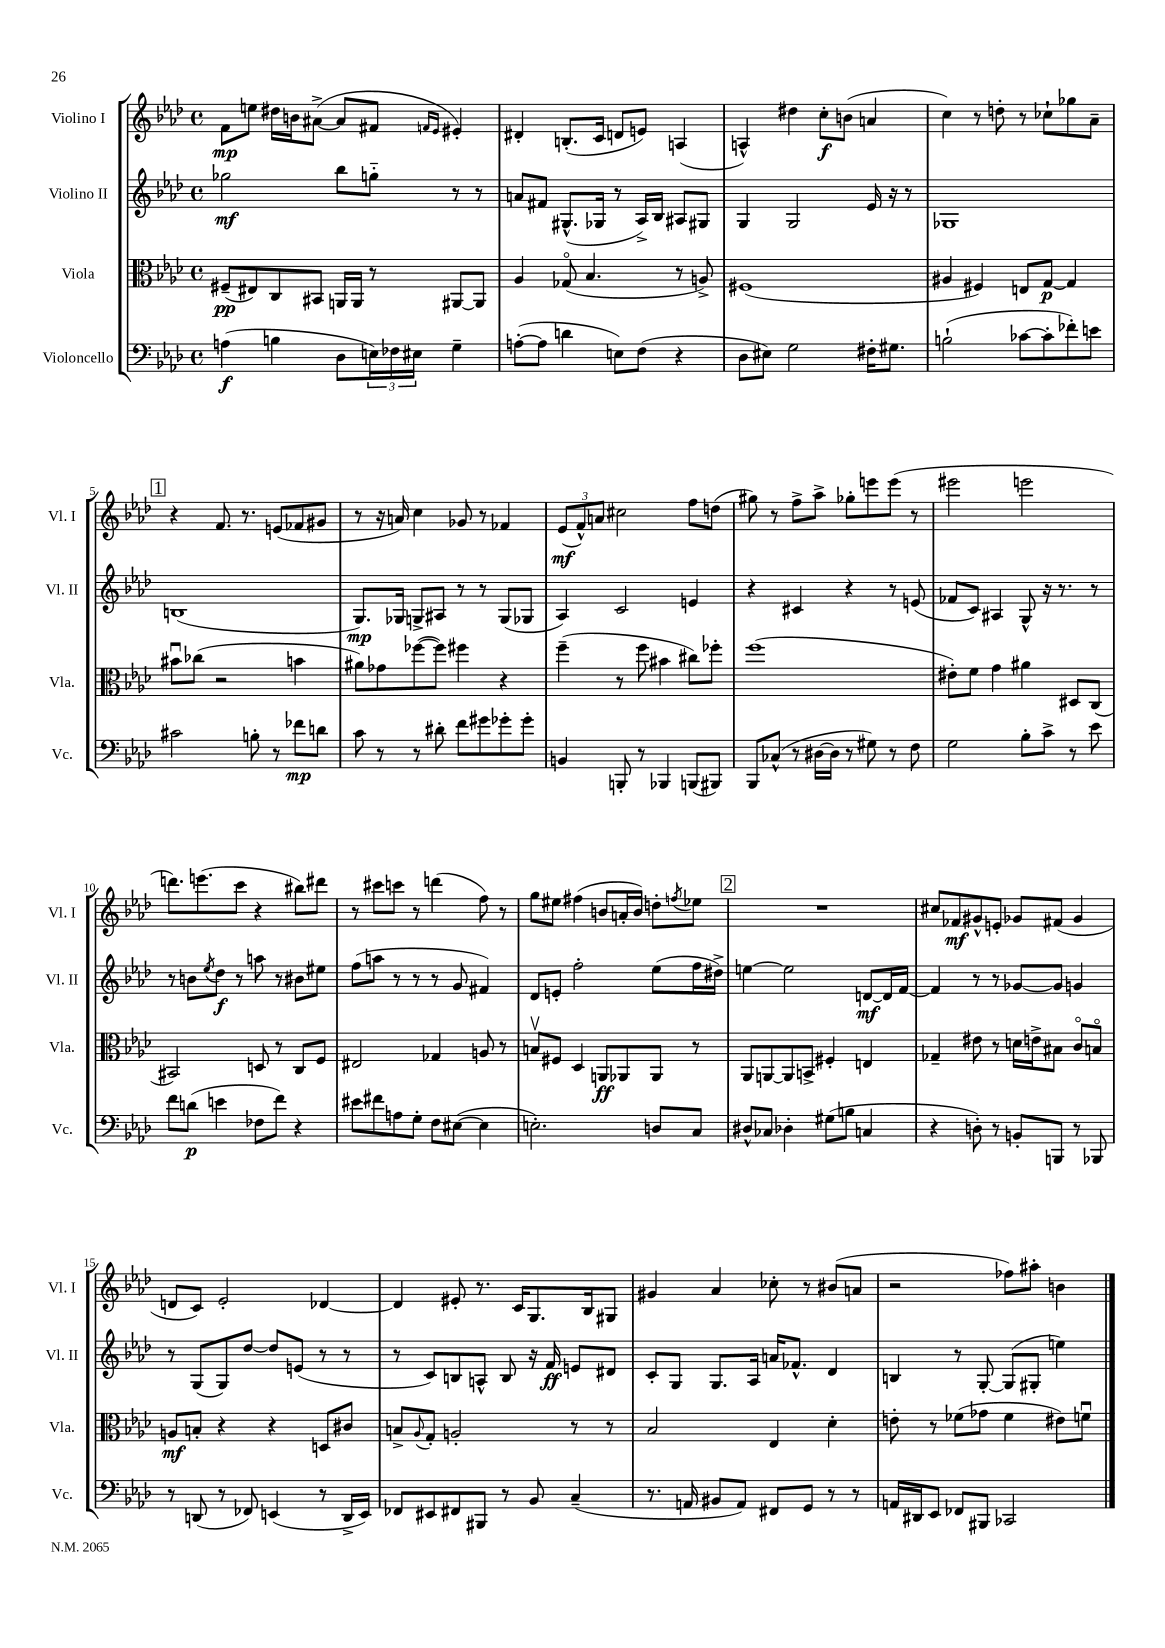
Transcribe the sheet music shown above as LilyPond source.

<<
\new StaffGroup <<
\new Staff = "s0" \with { instrumentName = "Violino I" shortInstrumentName = "Vl. I" } {
    \clef treble \key aes \major \defaultTimeSignature \time 4/4
    f'8\mp e''8 dis''16 b'16 ais'8~->( ais'8 fis'8 \grace { f'16 ees'16 } eis'4-.) |
    dis'4-. b8.-.( c'16 d'8 e'8) a4( |
    a4-^) dis''4 c''8-.\f b'8( a'4 |
    c''4) r8 d''8-. r8 ces''8-! ges''8 aes'8-- |
    \mark \markup { \box "1" } r4 f'8. r8. e'8( fes'8 gis'8 |
    r8 r16 a'16) c''4 ges'8 r8 fes'4 |
    \tuplet 3/2 { ees'8\mf( f'8-^) a'8 } cis''2 f''8 d''8( |
    gis''8) r8 f''8-> aes''8-> ges''8-. e'''8 e'''8( r8 |
    eis'''2 e'''2 |
    d'''8.) e'''8.( c'''8 r4 bis''8) dis'''8 |
    r8 cis'''8 c'''8 r8 d'''4( f''8) r8 |
    g''8 eis''8 fis''4( b'8 a'16-. b'16) d''8-. \acciaccatura { f''8 } ees''8 |
    \mark \markup { \box "2" } R1 |
    cis''8 fes'8\mf gis'8-^ e'8-. ges'8 fis'8( ges'4 |
    d'8 c'8) ees'2-. des'4~ |
    des'4 eis'8-. r8. c'16 g8. bes16 gis8 |
    gis'4 aes'4 ces''8-. r8 bis'8( a'8 |
    r2 fes''8) ais''8-. b'4 \bar "|." |
}
\new Staff = "s1" \with { instrumentName = "Violino II" shortInstrumentName = "Vl. II" } {
    \clef treble \key aes \major \defaultTimeSignature \time 4/4
    ges''2\mf bes''8 g''8-_ r8 r8 |
    a'8 fis'8 gis8.-^( ges16 r8 aes16->) bes16 ais8 gis8 |
    g4 g2 ees'16 r16 r8 |
    ges1 |
    \mark \markup { \box "1" } b1( |
    g8.\mp) ges16 g8-> ais8 r8 r8 g8( ges8 |
    aes4) c'2 e'4 |
    r4 cis'4 r4 r8 e'8( |
    fes'8 c'8) ais4 g8-^ r16 r8. r8 |
    r8 b'8 \acciaccatura { ees''8 } des''8\f r8 a''8 r8 bis'8 eis''8 |
    f''8( a''8 r8 r8 r8 g'8 fis'4) |
    des'8 e'8-. f''2-. ees''8( f''16 dis''16->) |
    \mark \markup { \box "2" } e''4~ e''2 d'8~\mf d'16 f'16~ |
    f'4 r8 r8 ges'8~ ges'8 g'4 |
    r8 g8( g8) des''8~ des''8 e'8( r8 r8 |
    r8 c'8) b8 a8-^ b8 r16 f'16\ff e'8 dis'8 |
    c'8-. g8 g8. aes16 a'16 fes'8.-^ des'4 |
    b4 r8 g8~-. g8( gis8-. e''4) \bar "|." |
}
\new Staff = "s2" \with { instrumentName = "Viola" shortInstrumentName = "Vla." } {
    \clef alto \key aes \major \defaultTimeSignature \time 4/4
    fis8--\pp( eis8) c8 bis,8 a,16 a,16 r8 ais,8~ ais,8 |
    aes4 ges8\flageolet( bes4. r8 a8->) |
    fis1( |
    ais4 fis4) e8 g8~\p g4 |
    \mark \markup { \box "1" } bis'8\downbow ces''8( r2 b'4 |
    ais'8) ges'8 fes''8~( fes''8) fis''4 r4 |
    f''4--( r8 f''8 bis'4 cis''8) fes''8-. |
    f''1( |
    eis'8-.) f'8 g'4 ais'4 dis8 c8( |
    bis,2) d8 r8 c8 f8 |
    eis2 ges4 a8 r8 |
    b8\upbow fis8 des4 a,8\ff aes,8 aes,8 r8 |
    \mark \markup { \box "2" } aes,8 a,8~ a,8 b,8-> fis4-. e4 |
    ges4-- eis'8 r8 d'16 e'16-> bis8 c'8\flageolet b8\flageolet |
    a8\mf b8-. r4 r4 d8 cis'8 |
    b8-> \appoggiatura { aes8 } g8-. a2-. r8 r8 |
    bes2 ees4 des'4-. |
    e'8-. r8 fes'8( ges'8 fes'4 eis'8) f'8\downbow \bar "|." |
}
\new Staff = "s3" \with { instrumentName = "Violoncello" shortInstrumentName = "Vc." } {
    \clef bass \key aes \major \defaultTimeSignature \time 4/4
    a4\f( b4 des8 \tuplet 3/2 { e16) fes16 eis16 } g4-- |
    a8~-.( a8 d'4 e8) f8( r4 |
    des8 eis8) g2 fis16-. gis8. |
    b2-!( ces'8~ ces'8-. fes'8-.) e'8 |
    \mark \markup { \box "1" } cis'2 b8-. r8 fes'8\mp d'8 |
    c'8 r8 r8 dis'8-. f'8 gis'8 ges'8-. ges'8-. |
    b,4 b,,8-. r8 bes,,4 b,,8( bis,,8) |
    bes,,8 ces8-^( r8 dis16~ dis16 r8 gis8) r8 f8 |
    g2 bes8-. c'8-> r8 ees'8 |
    f'8 d'8\p( e'4 fes8 f'8) r4 |
    eis'8 fis'8 a8 g8-. f8 eis8~( eis4 |
    e2.-.) d8 c8 |
    \mark \markup { \box "2" } dis8-^ ces8 des4-. gis8( b8 c4 |
    r4 d8-.) r8 b,8-. b,,8 r8 bes,,8 |
    r8 d,8( r8 fes,8) e,4( r8 d,16-> e,16) |
    fes,8 eis,8 fis,8 bis,,8 r8 bes,8 c4--( |
    r8. a,16 bis,8 a,8) fis,8 g,8 r8 r8 |
    a,16 dis,16 ees,8 fes,8 bis,,8 ces,2 \bar "|." |
}
>>
>>
